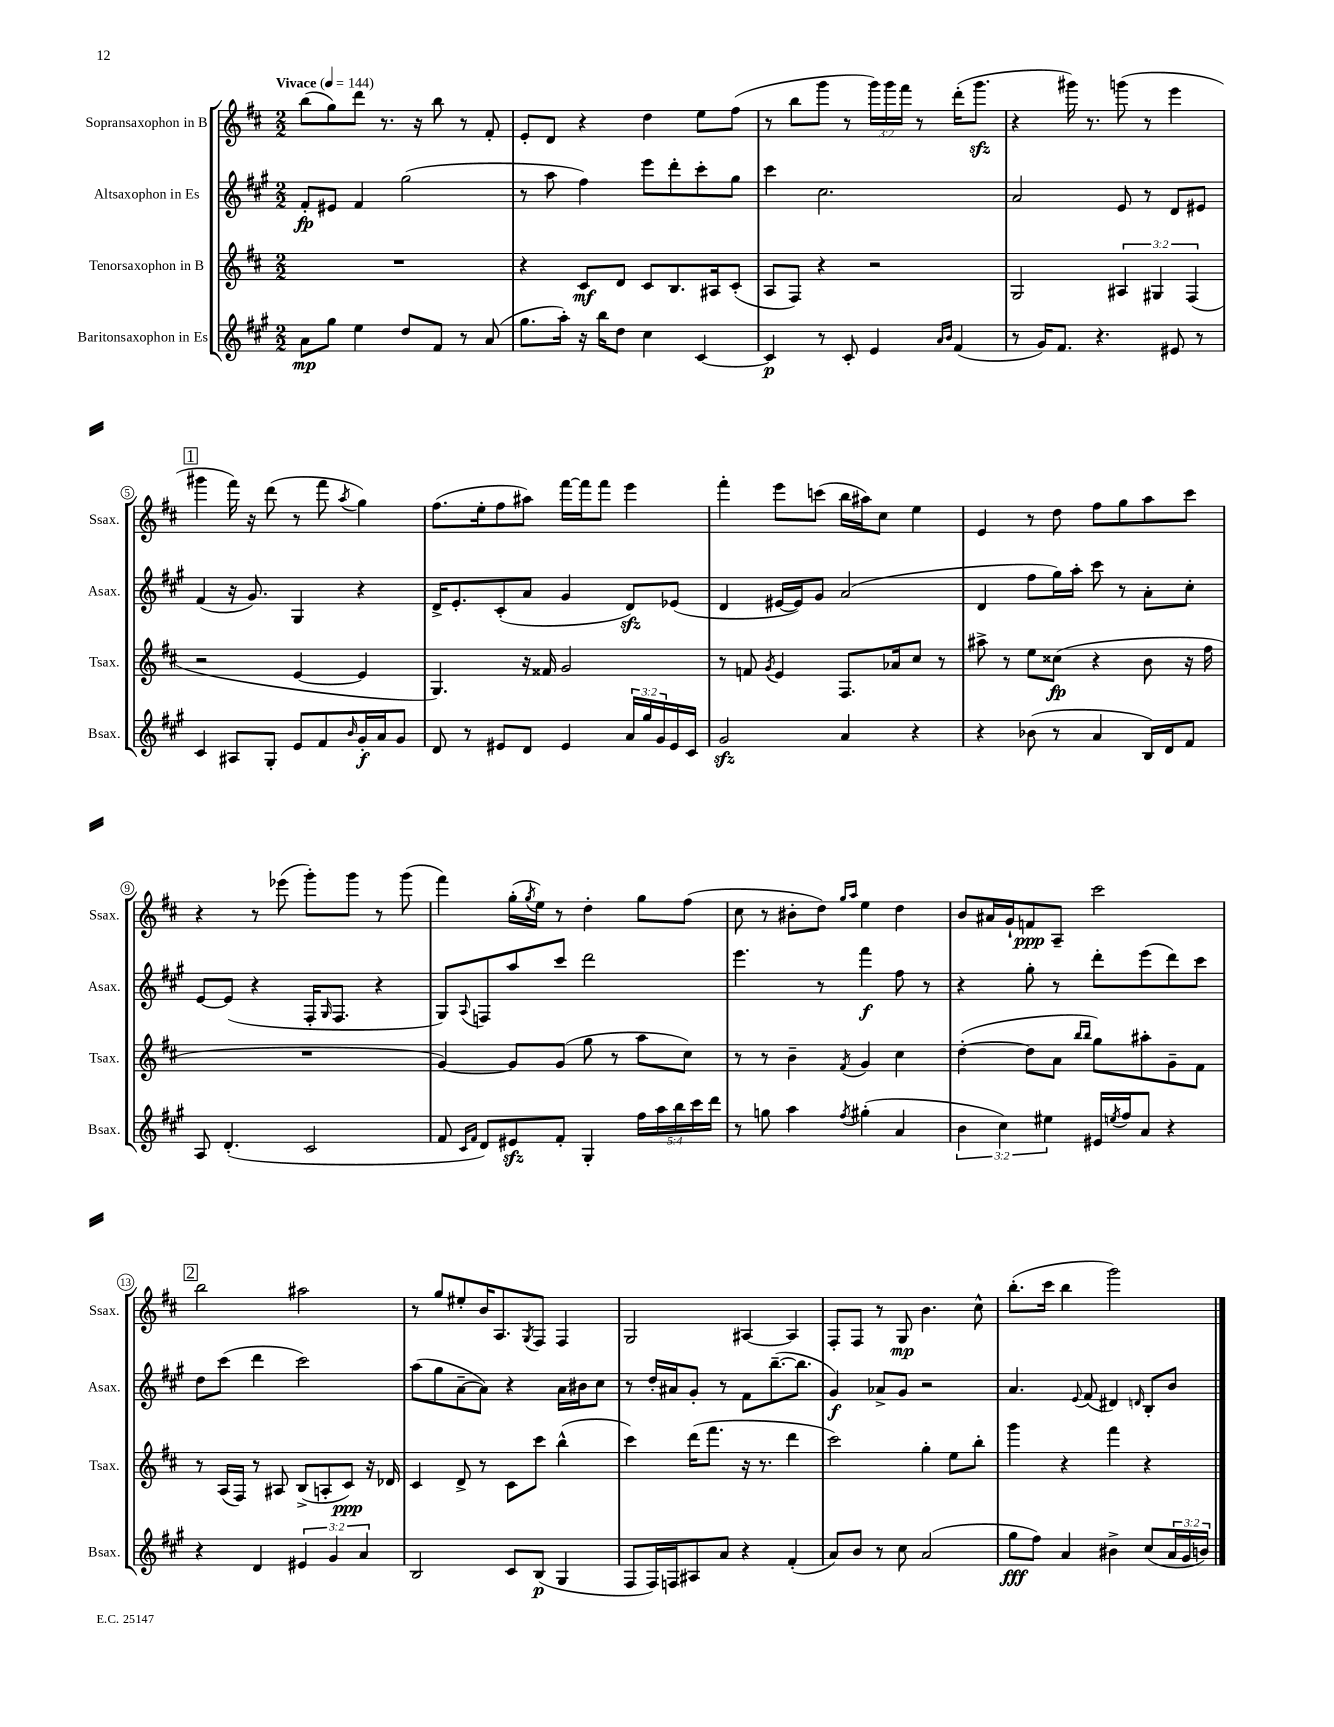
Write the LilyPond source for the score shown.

<<
\new StaffGroup <<
\new Staff = "s0" \with { instrumentName = "Sopransaxophon in B" shortInstrumentName = "Ssax." } {
    \clef treble \key d \major \numericTimeSignature \time 2/2 \override Staff.TupletNumber.text = #tuplet-number::calc-fraction-text \tempo "Vivace" 4 = 144
    b''8( g''8) d'''8 r8. r16 b''8 r8 fis'8-. |
    e'8-. d'8 r4 d''4 e''8 fis''8( |
    r8 b''8 g'''8 r8 \tuplet 3/2 { g'''16) g'''16 fis'''16 } r8 d'''16-.( g'''8.\sfz |
    r4 gis'''16) r8. g'''8( r8 e'''4 |
    \mark \markup { \box "1" } gis'''4 fis'''16) r16 d'''8( r8 fis'''8 \acciaccatura { a''8 } g''4) |
    fis''8.( e''16-. fis''8 ais''8) fis'''16~ fis'''16 fis'''8 e'''4 |
    fis'''4-. e'''8 c'''8( b''16 ais''16) cis''8 e''4 |
    e'4 r8 d''8 fis''8 g''8 a''8 cis'''8 |
    r4 r8 ees'''8( g'''8-.) g'''8 r8 g'''8( |
    fis'''4) g''16-.( \acciaccatura { g''8 } e''16) r8 d''4-. g''8 fis''8( |
    cis''8 r8 bis'8-. d''8) \grace { g''16 a''16 } e''4 d''4 |
    b'8 ais'16 g'16-! f'8\ppp a8-- cis'''2 |
    \mark \markup { \box "2" } b''2 ais''2 |
    r8 g''8 eis''8-. b'16 a8. \acciaccatura { g8 } fis8 fis4 |
    g2 ais4~ ais4 |
    fis8-. fis8 r8 g8\mp b'4. cis''8-^ |
    b''8.-.( cis'''16 b''4 g'''2) \bar "|." |
}
\new Staff = "s1" \with { instrumentName = "Altsaxophon in Es" shortInstrumentName = "Asax." } {
    \clef treble \key a \major \numericTimeSignature \time 2/2
    fis'8-.\fp eis'8 fis'4 gis''2( |
    r8 a''8 fis''4) e'''8 d'''8-. cis'''8-. gis''8 |
    cis'''4 cis''2. |
    a'2 e'8 r8 d'8 eis'8 |
    \mark \markup { \box "1" } fis'4( r16 gis'8.) gis4 r4 |
    d'16-> e'8.-. cis'8-.( a'8 gis'4 d'8\sfz) ees'8( |
    d'4 eis'16~ eis'16) gis'8 a'2( |
    d'4 fis''8 gis''16) a''16-. cis'''8 r8 a'8-. cis''8-. |
    e'8~ e'8( r4 fis16-. \grace { gis16 } fis8. r4 |
    gis8) \appoggiatura { a8 } f8 a''8 cis'''8 d'''2 |
    e'''4. r8 fis'''4\f fis''8 r8 |
    r4 gis''8-. r8 d'''8-. e'''8( d'''8) cis'''8 |
    \mark \markup { \box "2" } d''8 cis'''8( d'''4 cis'''2) |
    a''8( gis''8 a'8~-- a'8) r4 a'16 bis'16 cis''8 |
    r8 d''16-. ais'16 gis'8-. r8 fis'8 b''8.~--( b''8. |
    gis'4\f) aes'8-> gis'8 r2 |
    a'4. \appoggiatura { e'8 } fis'8( dis'4) \grace { d'16 } b8-. b'8 \bar "|." |
}
\new Staff = "s2" \with { instrumentName = "Tenorsaxophon in B" shortInstrumentName = "Tsax." } {
    \clef treble \key d \major \numericTimeSignature \time 2/2 \override Staff.TupletNumber.text = #tuplet-number::calc-fraction-text
    R1 |
    r4 cis'8\mf d'8 cis'8 b8. ais16 cis'8-.( |
    a8 fis8) r4 r2 |
    g2 \tuplet 3/2 { ais4 gis4 fis4( } |
    \mark \markup { \box "1" } r2 e'4~ e'4 |
    g4.) r16 fisis'16 g'2 |
    r8 f'8 \acciaccatura { g'8 } e'4 fis8. aes'16 cis''8 r8 |
    ais''8-> r8 e''8 cisis''8\fp( r4 b'8 r16 fis''16 |
    R1 |
    g'4~) g'8 g'8( g''8 r8 a''8 cis''8) |
    r8 r8 b'4-- \acciaccatura { fis'8 } g'4 cis''4 |
    d''4~-.( d''8 a'8 \grace { b''16 b''16 } g''8) ais''8-. g'8-- fis'8 |
    \mark \markup { \box "2" } r8 a16( fis16) r8 ais8 b8->( a8-. cis'8\ppp) r16 des'16 |
    cis'4 d'8-> r8 cis'8 cis'''8 b''4-^( |
    cis'''4) d'''16( fis'''8. r16 r8. d'''4 |
    cis'''2) g''4-. e''8 b''8-. |
    g'''4 r4 fis'''4 r4 \bar "|." |
}
\new Staff = "s3" \with { instrumentName = "Baritonsaxophon in Es" shortInstrumentName = "Bsax." } {
    \clef treble \key a \major \numericTimeSignature \time 2/2 \override Staff.TupletNumber.text = #tuplet-number::calc-fraction-text
    a'8\mp gis''8 e''4 d''8 fis'8 r8 a'8( |
    gis''8. a''16-.) r16 b''16 d''8 cis''4 cis'4~ |
    cis'4\p r8 cis'8-. e'4 \grace { a'16 b'16 } fis'4( |
    r8 gis'16) fis'8. r4. eis'8 r8 |
    \mark \markup { \box "1" } cis'4 ais8 gis8-. e'8 fis'8 \grace { b'16 } gis'16-.\f a'16 gis'8 |
    d'8 r8 eis'8 d'8 eis'4 \tuplet 3/2 { a'16 gis''16 gis'16 } eis'16 cis'16 |
    gis'2\sfz a'4 r4 |
    r4 bes'8( r8 a'4 b16) d'16 fis'8 |
    a8 d'4.-.( cis'2 |
    fis'8 \grace { cis'16 fis'16 } d'8) eis'8\sfz fis'8-. gis4-. \tuplet 5/4 { fis''16 a''16 b''16 cis'''16 d'''16 } |
    r8 g''8 a''4 \acciaccatura { fis''8 } gis''4-.( a'4 |
    \tuplet 3/2 { b'4 cis''4) eis''4 } eis'16 \acciaccatura { e''8 } fis''16 a'8 r4 |
    \mark \markup { \box "2" } r4 d'4 \tuplet 3/2 { eis'4 gis'4 a'4 } |
    b2 cis'8 b8\p( gis4 |
    fis8 fis16) f16 ais8 a'8 r4 fis'4-.( |
    a'8) b'8 r8 cis''8 a'2( |
    gis''8\fff fis''8) a'4 bis'4-> cis''8( \tuplet 3/2 { a'16 gis'16 b'16) } \bar "|." |
}
>>
>>
\layout { \context { \Score \override BarNumber.stencil = #(make-stencil-circler 0.1 0.3 ly:text-interface::print) } }
